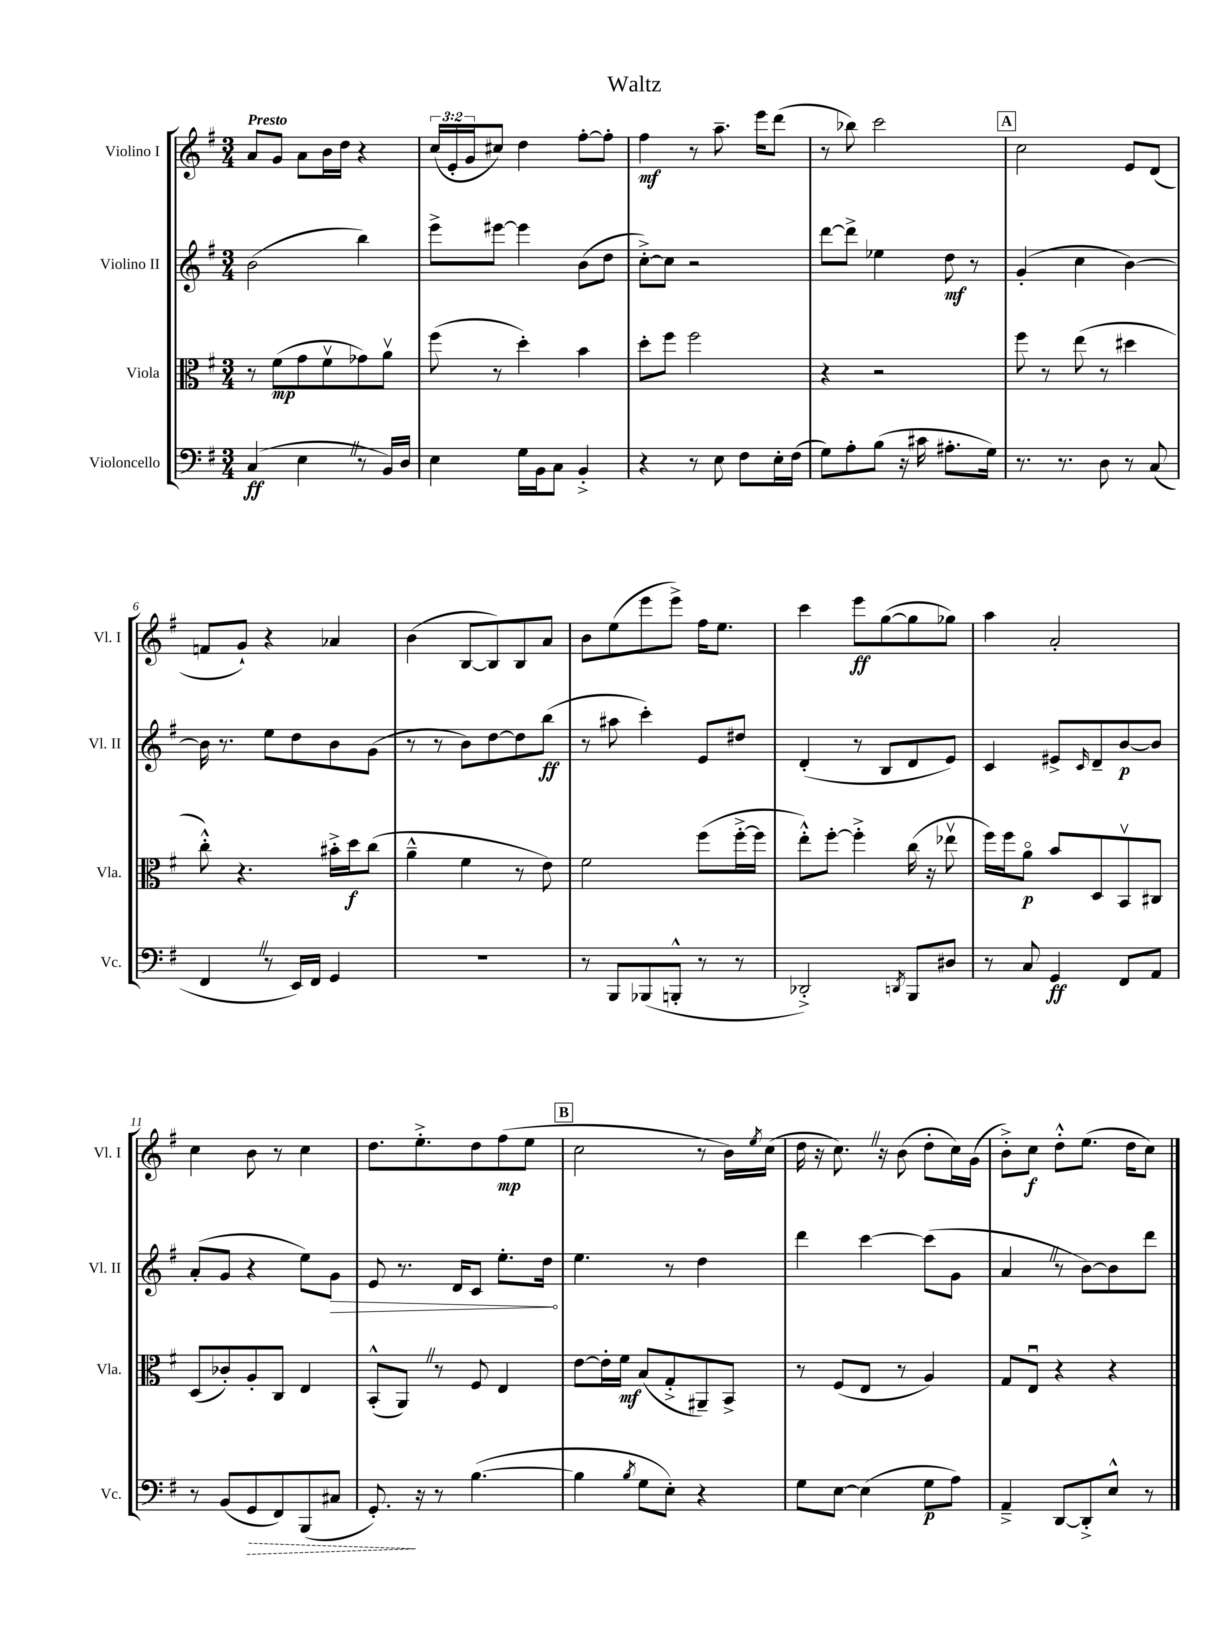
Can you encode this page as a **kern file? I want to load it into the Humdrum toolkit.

**kern	**kern	**kern	**kern
*staff4	*staff3	*staff2	*staff1
*clefF4	*clefC3	*clefG2	*clefG2
*k[f#]	*k[f#]	*k[f#]	*k[f#]
*M3/4	*M3/4	*M3/4	*M3/4
(4C	8r	(2b	8a
.	(8f#	.	8g
4E	8g	.	8a
.	8f#v	.	16b
.	.	.	16dd
8r	8g-)	4bb)	4r
16BB)	8av	.	.
16D	.	.	.
=	=	=	=
4E	(8ff#	8eee^	(24cc
.	.	.	24e'
.	.	.	24g
.	8r	[8eee#	8cc#)
16G	4dd')	4eee#]	4dd
16BB	.	.	.
8C	.	.	.
4BB'^	4b	(8b	[8ff#'
.	.	8dd	8ff#']
=	=	=	=
4r	8dd'	[8cc'^)	4ff#
.	8ff#	8cc]	.
8r	2ff#	2r	8r
8E	.	.	8.aa~
8F#	.	.	.
.	.	.	16eee
16E'	.	.	(8ddd
(16F#	.	.	.
=	=	=	=
8G)	4r	[8ddd	8r
8A'	.	8ddd^]	8bb-)
(8B	2r	4ee-	2ccc
16r	.	.	.
16c#	.	.	.
8.A#'	.	8dd	.
.	.	8r	.
16G)	.	.	.
=	=	=	=
8.r	8ff#	(4g'	2cc
.	8r	.	.
8.r	.	.	.
.	(8ee	4cc	.
8D	8r	.	.
8r	4dd#	[4b)	8e
(8C	.	.	(8d
=	=	=	=
4FF#	8cc'^^)	16b]	8f
.	.	8.r	.
.	4.r	.	8g`)
8r	.	8ee	4r
16EE)	.	8dd	.
16FF#	.	.	.
4GG	16b#'^	8b	4a-
.	16dd	.	.
.	(8cc	(8g	.
=	=	=	=
2.r	4a~^^	8r	(4b
.	.	8r	.
.	4f#	8b)	[8B
.	.	[8dd	8B])
.	8r	8dd]	8B
.	8e)	(8bb	8a
=	=	=	=
8r	2f#	8r	8b
8BBB	.	8aa#	(8ee
(8BBB-	.	4ccc')	8eee
8BBB'^^	.	.	8eee^)
8r	(8ff#	8e	16ff#
.	.	.	8.ee
8r	[16ff#'^	8dd#	.
.	16ff#]	.	.
=	=	=	=
2DD-'^)	8ee'^^)	(4d'	4ccc
.	[8ff#'	.	.
.	4ff#'^]	8r	8eee
.	.	8B	([8gg
8qDD	.	.	.
8BBB	(16cc	8d	8gg]
.	16r	.	.
8D#	8ee-v	8e)	8gg-)
=	=	=	=
8r	16ff#)	4c	4aa
.	16ff#	.	.
8C	8ao	.	.
4GG	8b	8e#^	2a'
.	.	16qqc	.
.	8D	8d~	.
8FF#	8BBv	[8b	.
8AA	8C#	8b]	.
=	=	=	=
8r	(8D	(8a'	4cc
(8BB	8c-')	8g	.
8GG	8A'	4r	8b
8FF#)	8C	.	8r
(8BBB	4E	8ee)	4cc
8C#	.	8g	.
=	=	=	=
8.GG')	(8BB'^^	8e	8.dd
.	8AA)	8.r	.
16r	.	.	8.ee'^
8r	8r	.	.
.	.	16d	.
([4.B	8F#	8c	8dd
.	4E	8.ee'	(8ff#
.	.	.	8ee
.	.	16dd	.
=	=	=	=
4B]	[8e	4.ee	2cc
.	16e']	.	.
.	16f#	.	.
8qB	.	.	.
8G	(8B	.	.
8E')	8G'^	8r	.
4r	8AA#~)	4dd	8r
.	8BB^	.	16b)
.	.	.	8qee
.	.	.	(16cc
=	=	=	=
8G	8r	4ddd	16dd
.	.	.	16r
[8E	(8F#	.	8.cc)
(4E]	8E	[4ccc	.
.	.	.	16r
.	8r	.	(8b
8G	4A)	(8ccc]	8dd'
8A)	.	8g	16cc)
.	.	.	(16g
=	=	=	=
4AA~^	8G	4a	8b'^)
.	8Eu	.	8cc
[8DD	4r	8r	8dd'^^
8DD'^]	.	[8b)	(8.ee
8E^^	4r	8b]	.
.	.	.	16dd
8r	.	8ddd	8cc)
==	==	==	==
*-	*-	*-	*-
